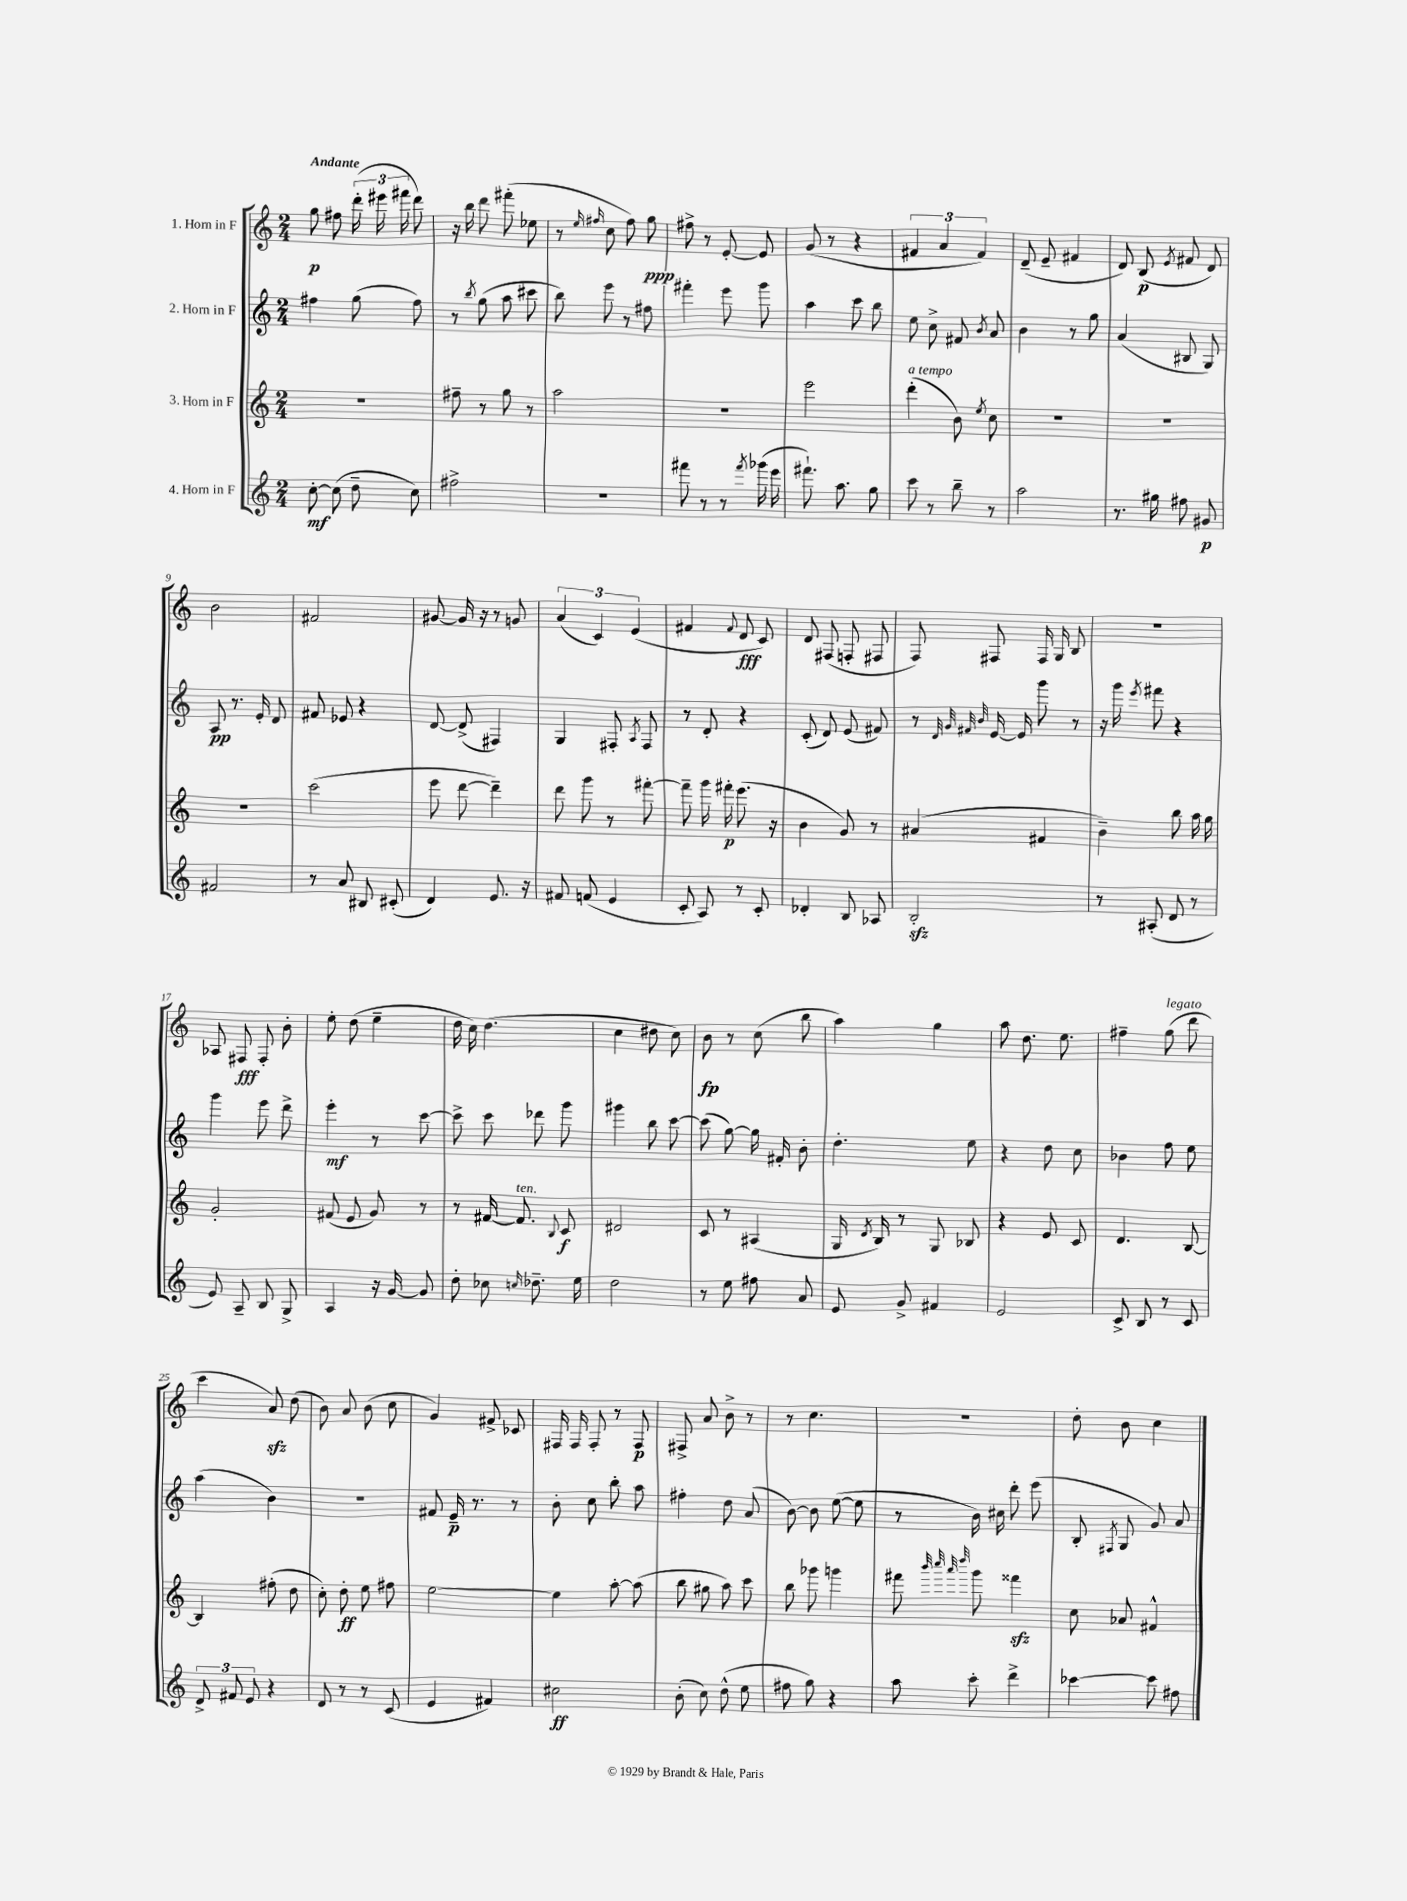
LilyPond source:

<<
\new StaffGroup <<
\new Staff = "s0" \with { instrumentName = "1. Horn in F" } {
    \clef treble \key c \major \numericTimeSignature \time 2/4 \tempo "Andante"
    \autoBeamOff g''8\p fis''8 \tuplet 3/2 { d'''16-.( eis'''16 fis'''16 } d'''8) |
    r16 b''16 d'''8 fis'''8-.( ees''8 |
    r8 \grace { e''16 fis''16 } c''8 fis''8) g''8\ppp |
    fis''8-> r8 e'8~-. e'8 |
    g'8( r8 r4 |
    \tuplet 3/2 { fis'4 a'4 fis'4) } |
    d'8--( e'8-- fis'4 |
    d'8) b8\p( \acciaccatura { e'8 } fis'8 d'8) |
    b'2 |
    fis'2 |
    gis'8~ gis'16 r16 r8 g'8 |
    \tuplet 3/2 { a'4( c'4) e'4( } |
    fis'4 \appoggiatura { fis'8 } d'8\fff c'8) |
    d'8 fis8( f8-. fis8 |
    f8) fis8 fis16 g16 b8 |
    R2 |
    aes8 fis8\fff fis8-. b'8-. |
    e''8-. d''8( e''4-- |
    d''16 c''16) d''4.( |
    c''4 dis''8 c''8) |
    b'8\fp r8 c''8( b''8 |
    a''4) g''4 |
    a''8 d''8. e''8. |
    fis''4-- g''8^\markup { \italic "legato" }( d'''8 |
    c'''4 a'8\sfz) d''8( |
    b'8) a'8 b'8( c''8 |
    g'4) fis'8-> ces'8 |
    fis16 fis16 fis8-. r8 fis8\p |
    fis8-> a'8 b'8-> r8 |
    r8 c''4. |
    r2 |
    d''8-. b'8 c''4 \bar "|." |
}
\new Staff = "s1" \with { instrumentName = "2. Horn in F" } {
    \clef treble \key c \major \numericTimeSignature \time 2/4
    \autoBeamOff fis''4 g''8( fis''8) |
    r8 \acciaccatura { b''8 } g''8( a''8 cis'''8 |
    b''8) e'''8 r8 fis''8 |
    fis'''4-. e'''8 g'''8 |
    a''4 c'''8 b''8 |
    e''8 c''8-> fis'8 \acciaccatura { b'8 } a'8 |
    b'4 r8 g''8 |
    a'4( bis8 g8) |
    a8\pp r8. e'16-. d'8 |
    fis'8 ees'8 r4 |
    d'8~ d'8->( fis4) |
    g4 fis8-. \acciaccatura { a8 } fis8 |
    r8 d'8-. r4 |
    c'8-.( d'8) e'8( fis'8) |
    r8 \grace { d'32 g'32 fis'32 b'32 } e'16~ e'16 g'''8 r8 |
    r16 g'''16 \acciaccatura { e'''8 } fis'''8 r4 |
    g'''4 e'''8 d'''8-> |
    e'''4-.\mf r8 c'''8~ |
    c'''8-> c'''8 des'''8 g'''8 |
    gis'''4 b''8 c'''8~ |
    c'''8( g''8~) g''16 fis'16-. b'8-. |
    d''4.-. e''8 |
    r4 d''8 c''8 |
    bes'4 f''8 e''8 |
    a''4( b'4) |
    R2 |
    fis'8 e'16--\p r8. r8 |
    b'8-. c''8 b''8-. a''8 |
    fis''4-. d''8 a'8( |
    b'8~) b'8 e''8~( e''8 |
    r8 b'16) cis''16 d'''8-. e'''8( |
    b8-. \acciaccatura { fis8 } g8 g'8) a'8 \bar "|." |
}
\new Staff = "s2" \with { instrumentName = "3. Horn in F" } {
    \clef treble \key c \major \numericTimeSignature \time 2/4
    \autoBeamOff r2 |
    fis''8-- r8 g''8 r8 |
    a''2 |
    r2 |
    e'''2 |
    d'''4-.^\markup { \italic "a tempo" }( b'8) \acciaccatura { e''8 } c''8 |
    R2 |
    R2 |
    R2 |
    c'''2( |
    e'''8 d'''8~ d'''4--) |
    d'''8 g'''8 r8 fis'''8~-. |
    fis'''8-- g'''16 fis'''16-.\p e'''8.( r16 |
    b'4 g'8) r8 |
    ais'4( fis'4 |
    b'4--) b''8 a''16 g''16 |
    g'2-. |
    fis'8( e'8 g'8) r8 |
    r8 fis'16~ fis'8.^\markup { \italic "ten." } \appoggiatura { b8 } c'8\f |
    dis'2 |
    c'8 r8 ais4( |
    g16 \acciaccatura { d'8 } b16) r8 g8 bes8 |
    r4 e'8 c'8 |
    d'4. b8~ |
    b4 fis''8-.( d''8 |
    c''8-.) d''8-.\ff e''8 fis''8 |
    e''2~ |
    e''4 a''8~-. a''8( |
    b''8 gis''8 a''8) c'''8 |
    b''8 ges'''8 g'''4 |
    fis'''8 \grace { b'''32 c''''32 a'''32 d''''32 } g'''8 fisis'''4\sfz |
    c''8 aes'8 fis'4-^ \bar "|." |
}
\new Staff = "s3" \with { instrumentName = "4. Horn in F" } {
    \clef treble \key c \major \numericTimeSignature \time 2/4
    \autoBeamOff c''8~-.\mf c''8( d''8-- c''8) |
    fis''2-> |
    r2 |
    fis'''8 r8 r8 \acciaccatura { fis'''8 } ges'''16( e'''16 |
    fis'''8.-!) a''8. g''8 |
    c'''8 r8 b''8-- r8 |
    a''2 |
    r8. gis''16 fis''8 gis'8\p |
    fis'2 |
    r8 a'8 bis8 cis'8-.( |
    d'4) e'8. r16 |
    fis'8 f'8( e'4 |
    c'8-. a8) r8 c'8-. |
    des'4-. b8 aes8 |
    b2-.\sfz |
    r8 ais8-.( d'8 r8 |
    e'8) a8-- b8 g8-> |
    a4 r16 g'16~ g'8 |
    d''8-. ces''8 \grace { c''16 } des''8.-- e''16 |
    d''2 |
    r8 e''8 fis''8 a'8 |
    e'8 g'8-> fis'4 |
    e'2 |
    c'8-> b8 r8 c'8 |
    \tuplet 3/2 { d'8-> fis'8 e'8 } r4 |
    d'8 r8 r8 c'8( |
    e'4 fis'4) |
    cis''2\ff |
    b'8-.( c''8) d''8-^( e''8 |
    fis''8 g''8) r4 |
    a''8 c'''8-. d'''4-> |
    ces'''4~ ces'''8 fis''8 \bar "|." |
}
>>
>>
